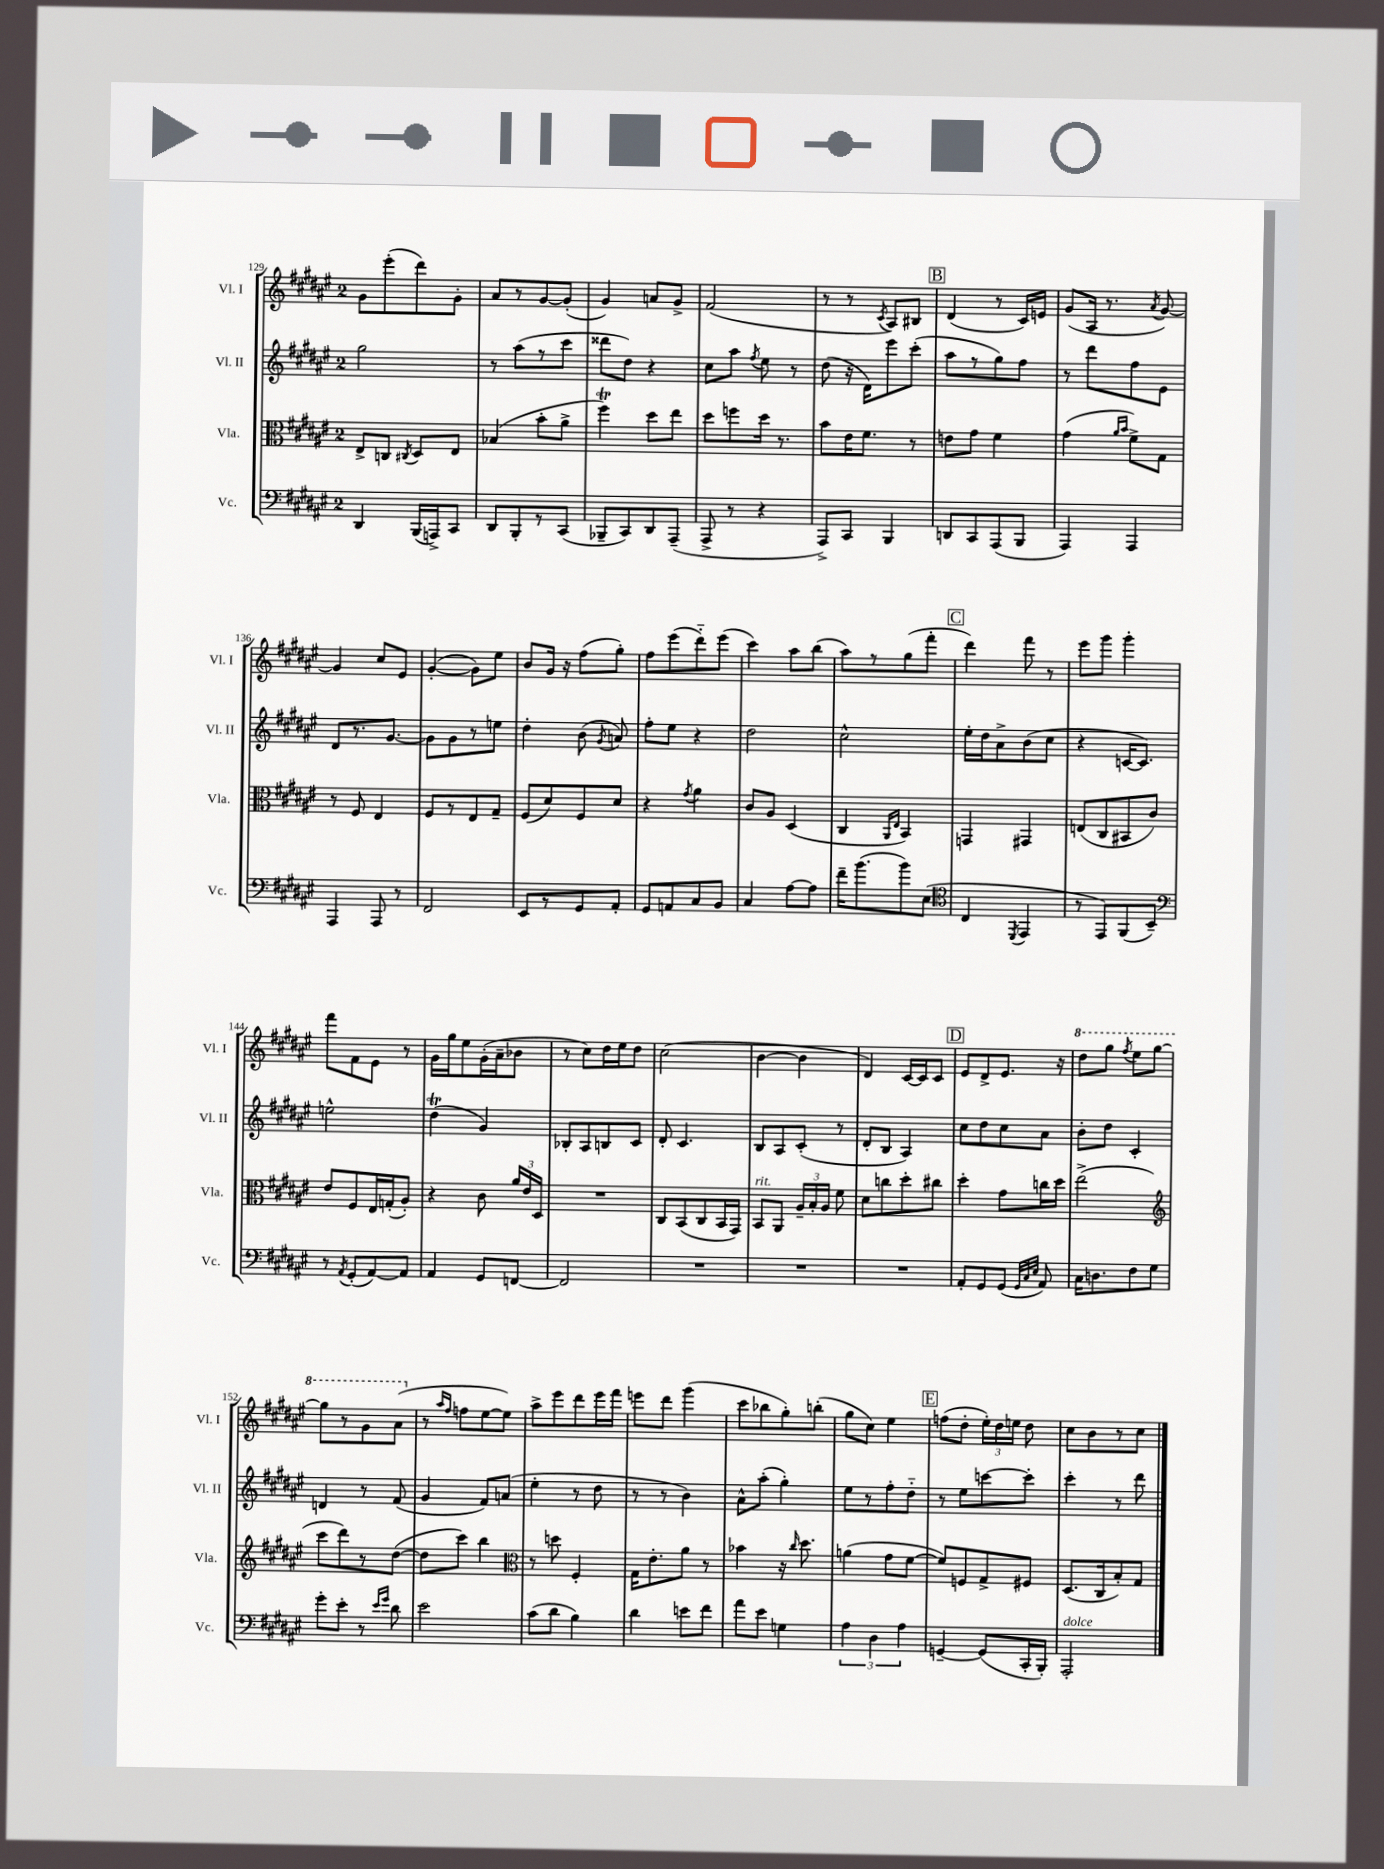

**kern	**kern	**kern	**kern
*part4	*part3	*part2	*part1
*staff4	*staff3	*staff2	*staff1
*I"Vc.	*I"Vla.	*I"Vl. II	*I"Vl. I
*I'Vc.	*I'Vla.	*I'Vl. II	*I'Vl. I
*clefF4	*clefC3	*clefG2	*clefG2
*k[f#c#g#d#a#e#]	*k[f#c#g#d#a#e#]	*k[f#c#g#d#a#e#]	*k[f#c#g#d#a#e#]
*M2/4	*M2/4	*M2/4	*M2/4
=129	=129	=129	=129
4DD#/	8E#^/L	2gg#\	8g#\L
.	8Cn/J	.	(8eee#'\
.	8qC#X/	.	.
(16BBB/LL	8D#/L	.	8ddd#\)
16AAAn^/J)	.	.	.
8CC#/J	8E#/J	.	8g#'\J
=130	=130	=130	=130
8DD#/L	(4B-X/	8r	8a#/L
8BBB'/	.	(8aa#\L	8r
8r	8b'\L	8r	[8g#/
(8CC#/J	8a#^\J	8ccc#\J	(8g#'/J]
=131	=131	=131	=131
8BBB-X~/L	4ff#T\)	8ddd##X\L	4g#/)
8CC#/)	.	8dd#\J)	.
8DD#/	8dd#\L	4r	8an/L
(8AAA#~/J	8ee#\J	.	8g#^/J
=132	=132	=132	=132
8AAA#^/	8dd#\L	8cc#\L	(2f#/
8r	8ffn\	8aa#\J	.
.	.	8qff#/	.
4r	16dd#\Jk	8ee#\	.
.	8.r	.	.
.	.	8r	.
=133	=133	=133	=133
8AAA#^/L)	8b\L	(8dd#\	8r
8CC#/J	16e#\K	16r	8r
.	8.f#\J	16d#\KL)	.
.	.	.	8qc#/
4BBB/	.	8eee#\	8A#/L)
.	8r	(8ccc#'\J	8B#X/J
!!LO:REH:place=s1:t=B
=134	=134	=134	=134
8DDn/L	8en\L	8aa#\L	(4d#/
8CC#/	8g#\J	8r	.
(8AAA#/	4f#\	8gg#\)	8r
8BBB/J	.	8ff#\J	16c#/LL)
.	.	.	16en/JJ
=135	=135	=135	=135
4AAA#/)	(4g#\	8r	(8g#/L
.	.	8ddd#\L	16A#/Jk
.	.	.	8.r
.	16qqa#/LL	.	.
.	16qqb/JJ	.	.
4AAA#/	8f#^\L)	8ff#\	.
.	.	.	8qa#/
.	8G#\J	8e#\J	[8g#/)
!!LO:LB:g=z
=136	=136	=136	=136
4AAA#/	8r	8d#/L	4g#/]
.	8F#/	8.r	.
8AAA#/	4E#/	.	8cc#/L
.	.	[8.g#/J	.
8r	.	.	8e#/J
=137	=137	=137	=137
2FF#/	8F#/L	8g#\L]	([4g#'/
.	8r	8g#\	.
.	8E#/	8r	8g#\L])
.	8G#~/J	8een\J	8ee#\J
=138	=138	=138	=138
8EE#/L	(8F#/L	4dd#'\	8b/L
8r	8d#/)	.	16g#/Jk
.	.	.	16r
8GG#/	8F#/	(8b\	(8ff#\L
.	.	8qg#/	.
8AA#'/J	8d#/J	8an/)	8gg#'\J)
=139	=139	=139	=139
8GG#/L	4r	8ff#'\L	8ff#\L
8AAn/	.	8ee#\J	(8eee#\
.	8qg#/	.	.
8C#/	4a#\	4r	8ddd#\)
8BB/J	.	.	(8eee#\J
=140	=140	=140	=140
4C#/	8c#/L	2dd#\	4ccc#\)
.	8A#/J	.	.
[8A#\L	(4D#/	.	8aa#\L
8A#\J]	.	.	(8bb\J
=141	=141	=141	=141
16f#~\KL	4C#/	2cc#^^\	8aa#\L)
(8.b\	.	.	.
.	.	.	8r
.	16qqAA#/LL	.	.
.	16qqE#/JJ	.	.
8b\)	4BB/)	.	(8gg#\
(8E#\J	.	.	8fff#'\J
!!LO:REH:place=s1:t=C
=142	=142	=142	=142
*clefC4	*	*	*
4C#/	4GGn/	16ee#'\LL	4ddd#\)
.	.	16dd#\J	.
.	.	8a#^\	.
8qDD#/	.	.	.
4EE#/	4GG#X/	(8b\	8fff#\
.	.	8cc#\J	8r
=143	=143	=143	=143
8r	(8En/L	4r	8eee#\L
8EE#/L)	8C#/	.	8ggg#\J
(8FF#/	8BB#X/	[16cn/KL	4ggg#'\
.	.	8.c/J])	.
8BB~/J)	8c#/J)	.	.
!!LO:LB:g=z
=144	=144	=144	=144
*clefF4	*	*	*
8r	8e#/L	2een^^\	8fff#\L
8qAA#/	.	.	.
(8GG#'/L	8F#/	.	8f#\
[8AA#/)	16E#/L	.	8e#\J
.	(16Gn'/J	.	.
8AA#/J]	8A#'/J)	.	8r
=145	=145	=145	=145
4AA#/	4r	(4dd#T\	16g#\LL
.	.	.	16gg#\J
.	.	.	8ee#\
8GG#/L	8c#\	4g#/)	(16g#'\L
.	.	.	16a#~\J
[8FFn/J	24a#/LL	.	8b-X\J
.	24e#/	.	.
.	24D#/JJ	.	.
=146	=146	=146	=146
2FF/]	2r	8B-X'/L	8r
.	.	8A#/	8cc#\L)
.	.	8Bn/	16dd#\L
.	.	.	16ee#\J
.	.	8c#/J	8dd#\J
=147	=147	=147	=147
2r	8C#/L	8d#'/	(2cc#\
.	(8BB/	4.c#/	.
.	8C#/	.	.
.	16BB/L	.	.
.	16GG#/JJ)	.	.
=148	=148	=148	=148
!	!LO:TX:a:i:t=rit.	!	!
2r	8BB/L	8B/L	[4b\
.	8AA#/J	8A#/	.
.	24A#~/LL	(8c#'/J	4b\]
.	24B'/	.	.
.	24A#/JJ	.	.
.	8f#\	8r	.
=149	=149	=149	=149
2r	8d#\L	8d#'/L	4d#/)
.	8ccn\	8B/J	.
.	8dd#'\	4A#/)	[16c#/LL
.	.	.	16c#/J]
.	8cc#X\J	.	8c#/J
!!LO:REH:place=s1:t=D
=150	=150	=150	=150
8AA#'/L	4dd#'\	8cc#\L	8e#/L
8GG#/	.	8dd#\	8d#^/
(8GG#/J	8g#\L	8cc#\	8.e#/J
32qqGG#/LLL	.	.	.
32qqC#/	.	.	.
32qqE#/JJJ	.	.	.
8AA#/)	16ccn\L	8a#\J	.
.	16dd#\JJ	.	16r
=151	=151	=151	=151
*	*	*	*8va
16C#\KL	(2ee#^\	8b'\L	8ddd#\L
8.Dn\	.	.	.
.	.	8dd#\J	8ggg#\J
.	.	.	8qfff#/
8F#\	.	4c#'/	8eee#\L
8G#\J	.	.	[8ggg#\J
!!LO:LB:g=z
=152	=152	=152	=152
*	*clefG2	*	*
8g#'\L	8ccc#\L	4dn/	8ggg#\L]
8e#'\J	8ddd#\)	.	8r
8r	8r	8r	8gg#\
16qqe#/LL	.	.	.
16qqg#/JJ	.	.	.
8d#\	([8dd#\J	(8f#/	(8aa#\J
=153	=153	=153	=153
*	*	*	*X8va
2e#\	8dd#\L]	4g#/	8r
.	.	.	16qqaa#/LL
.	.	.	16qqff#/JJ
.	8ccc#\J)	.	8ffn\L
.	4bb\	8f#/L)	[8ee#\
.	.	(8an/J	8ee#\J])
=154	=154	=154	=154
*	*clefC3	*	*
(8c#\L	8r	4ee#'\	8aa#^\L
8d#\J	8ddn\	.	8eee#\
4B\)	4F#'/	8r	8ddd#\
.	.	8dd#\	16eee#\L
.	.	.	16fff#\JJ
=155	=155	=155	=155
4d#\	16G#\KL	8r	8eeen\L
.	8.e#'\	.	.
.	.	8r	8ddd#\J
8en\L	8a#\J	4b\)	(4ggg#\
8f#\J	8r	.	.
=156	=156	=156	=156
8a#\L	4b-X\	8a#^^\L	8ccc#\L
8e#\J	.	(8aa#'\J	8bb-X\
4Gn\	16r	4gg#'\)	8gg#'\)
.	16qqcc#/	.	.
.	8.dd#\	.	.
.	.	.	(8bbn'\J
=157	=157	=157	=157
6A#\	(4an\	8ee#\L	8gg#\L
.	.	8r	8cc#\J)
6D#\	.	.	.
.	8g#\L	8ff#'\	4ee#\
6A#\	.	.	.
.	[8f#\J	8dd#\J	.
!!LO:REH:place=s1:t=E
=158	=158	=158	=158
[4GGn~/	8f#/L])	8r	(8ffn\L
.	8Fn/	8ee#\L	8dd#'\J
(8GG/L]	8G#^/	[8cccn\	24ee#'\LL)
.	.	.	24dd#\
.	.	.	24een\JJ
16CC#'/L	8F#X/J	8ccc'\J]	8dd#\
16BBB'/JJ)	.	.	.
=159	=159	=159	=159
!LO:TX:a:i:t=dolce	!	!	!
2AAA#'/	(8.D#/L	4ccc#'\	8cc#\L
.	.	.	8b\
.	16C#/k	.	.
.	8B'/)	8r	8r
.	8G#/J	8ddd#\	8cc#\J
==	==	==	==
*-	*-	*-	*-
